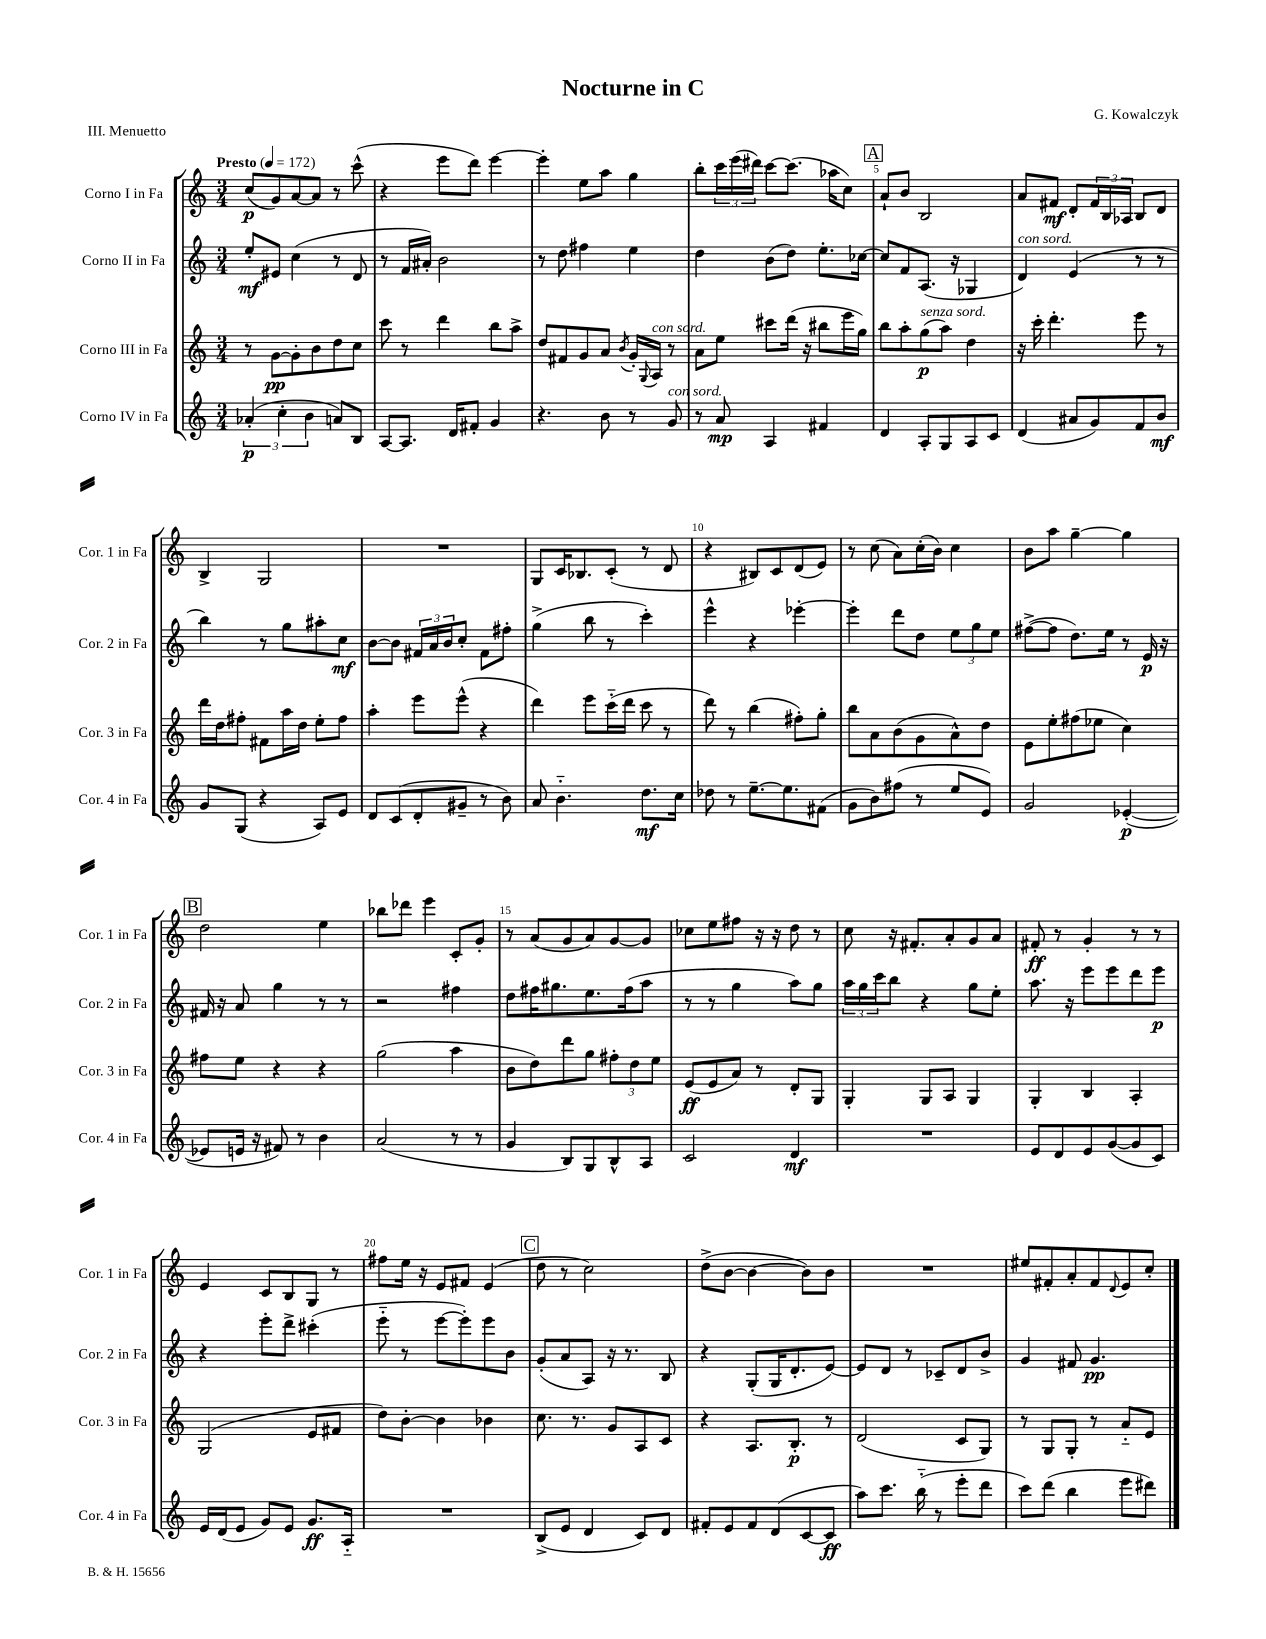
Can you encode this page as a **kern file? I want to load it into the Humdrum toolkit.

**kern	**kern	**kern	**kern
*staff4	*staff3	*staff2	*staff1
*clefG2	*clefG2	*clefG2	*clefG2
*k[]	*k[]	*k[]	*k[]
*M3/4	*M3/4	*M3/4	*M3/4
*MM172	*MM172	*MM172	*MM172
(6a-'	8r	8ee'	(8cc
.	[8g	8e#	8g)
6cc'	.	.	.
.	8g']	(4cc	[8a
6b	.	.	.
.	8b	.	8a]
8a)	8dd	8r	8r
8B	8cc	8d	(8ccc^^
=	=	=	=
[8A	8ccc	8r	4r
8.A]	8r	16f	.
.	.	16a#')	.
.	4ddd	2b	8eee
16d	.	.	.
8f#'	.	.	8ddd)
4g	8bb	.	[4eee
.	8aa^	.	.
=	=	=	=
4.r	8dd	8r	4eee']
.	8f#	8dd	.
.	8g	4ff#	8ee
8b	8a	.	8aa
.	8qb	.	.
8r	16g'	4ee	4gg
.	8qqG	.	.
.	16A	.	.
8g	8r	.	.
=	=	=	=
8r	8a	4dd	8bb'
8a	8ee	.	24ccc
.	.	.	(24eee
.	.	.	24ddd#)
4A	8ccc#	(8b	[8ccc
.	(16ddd	8dd)	(8.ccc]
.	16r	.	.
4f#	8bb#	8.ee'	.
.	.	.	16aa-
.	16eee	.	8cc)
.	16gg)	[16cc-	.
=	=	=	=
4d	8bb	8cc-]	8a`
.	8aa'	8f	8b
8A'	(8gg	(8.A	2B
8G	8aa)	.	.
.	.	16r	.
8A	4dd	4G-	.
8c	.	.	.
=	=	=	=
(4d	16r	4d)	8a
.	16ccc'	.	.
.	4.ddd'	.	8f#
8a#	.	(4e	8d'
8g)	.	.	24f#
.	.	.	24B
.	.	.	24A-
8f	8eee	8r	8B
8b	8r	8r	8d
=	=	=	=
8g	16ddd	4bb)	4B^
.	16dd	.	.
(8G	8ff#'	.	.
4r	8f#	8r	2G
.	16aa	8gg	.
.	16dd	.	.
8A)	8ee'	8aa#'	.
8e	8ff#	8cc	.
=	=	=	=
8d	4aa'	[8b	2.r
(8c	.	8b]	.
8d'	8eee	24f#	.
.	.	24a	.
.	.	24b	.
8g#~	(8eee^^	8cc'	.
8r	4r	8f#	.
8b)	.	8ff#'	.
=	=	=	=
8a	4ddd)	(4gg^	8G
4.b'~	.	.	16c
.	.	.	8.B-
.	8eee	8bb	.
.	(16ccc'~	8r	(8c'
.	16ddd	.	.
8.dd	8ccc	4ccc')	8r
.	8r	.	8d
16cc	.	.	.
=	=	=	=
8dd-	8ddd)	4eee^^	4r
8r	8r	.	.
[8.ee~	(4bb	4r	8B#)
.	.	.	8c
8.ee]	.	.	.
.	8ff#')	[4eee-'	(8d
(8f#	8gg'	.	8e)
=	=	=	=
8g	8bb	4eee-']	8r
8b)	8a	.	(8cc
(8ff#	(8b	8ddd	8a)
8r	8g	8dd	(16cc'
.	.	.	16b)
8ee	8a^^)	12ee	4cc
.	.	12gg	.
8e)	8dd	.	.
.	.	12ee	.
=	=	=	=
2g	8e	([8ff#^	8b
.	8ee'	8ff#]	8aa
.	(8ff#	8.dd)	[4gg~
.	8ee-	.	.
.	.	16ee	.
([4e-'	4cc)	8r	4gg]
.	.	16e	.
.	.	16r	.
=	=	=	=
8e-]	8ff#	16f#	2dd
.	.	16r	.
16e	8ee	8a	.
16r	.	.	.
8f#)	4r	4gg	.
8r	.	.	.
4b	4r	8r	4ee
.	.	8r	.
=	=	=	=
(2a	(2gg	2r	8bb-
.	.	.	8ddd-
.	.	.	4eee
8r	4aa	4ff#	8c'
8r	.	.	8g'
=	=	=	=
4g	8b	8dd	8r
.	8dd)	16ff#	(8a
.	.	8.gg#	.
8B)	8ddd	.	8g
8G	8gg	8.ee	8a)
8B^^	12ff#'	.	[8g
.	.	(16ff#	.
.	12dd	.	.
8A	.	8aa	8g]
.	12ee	.	.
=	=	=	=
2c	(8e	8r	8cc-
.	8e	8r	8ee
.	8a)	4gg	8ff#
.	8r	.	16r
.	.	.	16r
4d	8d'	8aa)	8dd
.	8G	8gg	8r
=	=	=	=
2.r	4G'	24aa	8cc
.	.	24gg	.
.	.	24ccc	.
.	.	8bb	16r
.	.	.	8.f#'
.	8G	4r	.
.	8A	.	8a'
.	4G	8gg	8g
.	.	8ee'	8a
=	=	=	=
8e	4G'	8.aa	8f#'
8d	.	.	8r
.	.	16r	.
8e	4B	8eee	4g'
([8g	.	8eee	.
8g]	4A'	8ddd	8r
8c)	.	8eee	8r
=	=	=	=
16e	(2G	4r	4e
(16d	.	.	.
8e	.	.	.
8g)	.	8eee'	8c
8e	.	8ddd^	8B
8.g	8e	(4ccc#'	8G
.	8f#	.	8r
16A'~	.	.	.
=	=	=	=
2.r	8dd)	8eee'~	8ff#
.	[8b'	8r	16ee
.	.	.	16r
.	4b]	[8eee	8e
.	.	8eee'])	8f#
.	4b-	8eee	(4e
.	.	8b	.
=	=	=	=
(8B^	8.cc	(8g'	8dd
8e	.	8a	8r
.	8.r	.	.
4d	.	8A)	2cc)
.	8g	16r	.
.	.	8.r	.
8c)	8A	.	.
8d	8c	8B	.
=	=	=	=
8f#'	4r	4r	(8dd^
8e	.	.	[8b
8f#	8.A	(8G'	4b_
(8d	.	16G	.
.	8.B'	8.d'	.
[8c	.	.	8b])
8c]	8r	[8e)	8b
=	=	=	=
8aa)	(2d	8e]	2.r
8.ccc	.	8d	.
.	.	8r	.
(16bb'~	.	.	.
8r	.	8c-~	.
8eee'	8c	8d	.
8ddd	8G)	8b^	.
=	=	=	=
8ccc)	8r	4g	8ee#
(8ddd	8G	.	8f#'
4bb	8G'	8f#	8a'
.	8r	4.g	8f#
.	.	.	8qqd
8eee	8a'~	.	8e
8ddd#)	8e	.	8cc'
==	==	==	==
*-	*-	*-	*-
